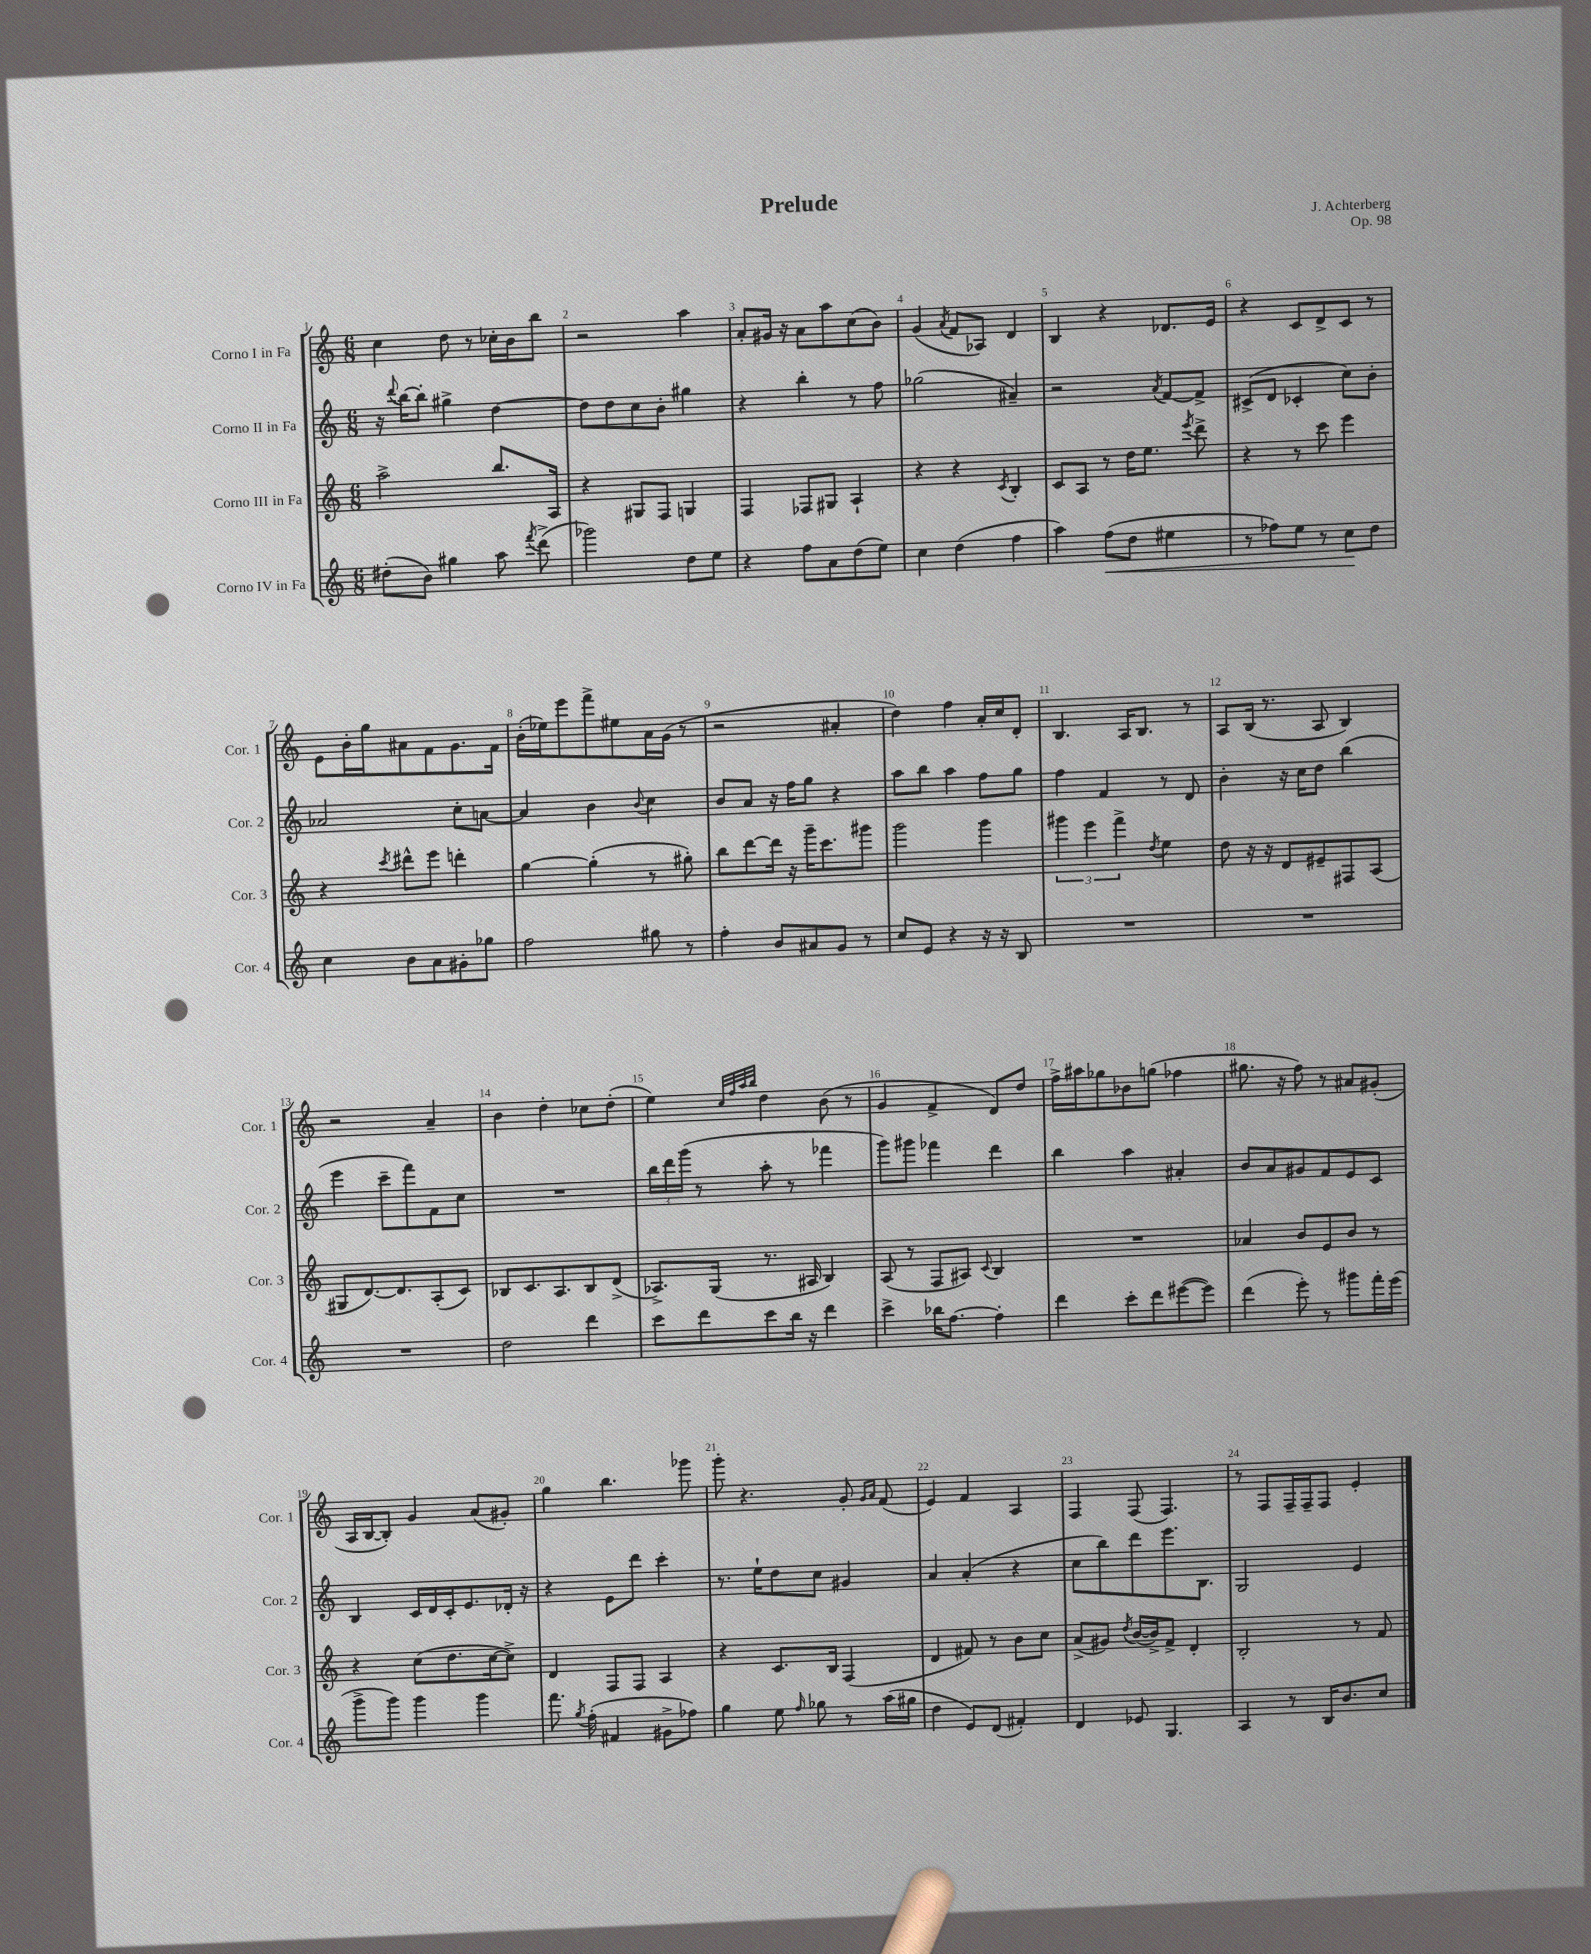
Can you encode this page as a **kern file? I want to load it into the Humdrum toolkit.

**kern	**dynam	**kern	**kern	**kern
*part4	*part4	*part3	*part2	*part1
*staff4	*staff4	*staff3	*staff2	*staff1
*I"Corno IV in Fa	*	*I"Corno III in Fa	*I"Corno II in Fa	*I"Corno I in Fa
*I'Cor. 4	*	*I'Cor. 3	*I'Cor. 2	*I'Cor. 1
*clefG2	*	*clefG2	*clefG2	*clefG2
*k[]	*	*k[]	*k[]	*k[]
*M6/8	*	*M6/8	*M6/8	*M6/8
=1	=1	=1	=1	=1
(8dd#X'\L	.	2aa^\	16r	4cc\
.	.	.	8qqddd/	.
.	.	.	[16bb\KL	.
8b\J)	.	.	8bb'\J]	.
4gg#X\	.	.	4gg#X^\	8dd\
.	.	.	.	8r
8aa\	.	8.bb/L	[4dd\	16cc-X'\LL
.	.	.	.	16b\J
8qfff/	.	.	.	.
(8ddd^\	.	.	.	8bb\J
.	.	16A/Jk	.	.
=2	=2	=2	=2	=2
2ggg-X\)	.	4r	8dd\L]	2r
.	.	.	8dd\	.
.	.	8G#X/L	8cc\	.
.	.	8F/J	8b'\J	.
8dd\L	.	4Gn/	4gg#X\	4aa\
8ee\J	.	.	.	.
=3	=3	=3	=3	=3
4r	.	4F/	4r	8a'/L
.	.	.	.	16g#X/Jk
.	.	.	.	16r
8ff\L	.	8F-X/L	4bb'\	8a\L
8a\	.	8G#X/J	.	8aa\
(8dd\	.	4A`/	8r	(8cc\
8ee\J)	.	.	8ff\	8b\J)
=4	=4	=4	=4	=4
4cc\	.	4r	(2gg-X\	(4g/
.	.	.	.	8qa/
(4dd\	.	4r	.	8f/L
.	.	.	.	8A-X/J)
.	.	8qc/	.	.
4ff\	.	4B'/	4a#X~/)	4d/
=5	=5	=5	=5	=5
4aa\)	.	8c/L	2r	4B/
.	.	8A/J	.	.
!	!LO:HP:b	!	!	!
(8ff\L	<	8r	.	4r
8dd\J	.	16dd\KL	.	.
.	.	8.ee\J	.	.
.	.	.	8qa/	.
4ee#X\	.	.	[8f/L	8.d-X/L
.	.	8qeee/	.	.
.	.	8ddd^\	8f^/J]	.
.	.	.	.	16e/Jk
=6	=6	=6	=6	=6
8r	.	4r	(8c#X^/L	4r
8ff-X\L)	.	.	8d/J	.
8ee\J	.	8r	4c-X'/	8c/L
8r	.	8ccc\	.	8d^/
8cc\L	.	4eee\	8cc\L)	8c/J
8dd\J	[	.	8b'\J	8r
!!LO:LB:g=z
=7	=7	=7	=7	=7
4cc\	.	4r	2a-X/	8e\L
.	.	.	.	16b'\L
.	.	.	.	16gg\J
.	.	8qccc/	.	.
8b\L	.	8ddd#X^^\L	.	8a#X\
8a\	.	8eee\J	.	8f\
8g#X'\	.	4dddn'\	8cc'\L	8.g\
8gg-X\J	.	.	[8an\J	.
.	.	.	.	16f\Jk
=8	=8	=8	=8	=8
2ff\	.	[4gg\	4a/]	(16b'\LL
.	.	.	.	16ee-X\J)
.	.	.	.	8eee\
.	.	(4gg'\]	4b\	8fff^\
.	.	.	.	8ee#X\
.	.	.	8qqb/	.
8gg#X\	.	8r	4cc\	16a\L
.	.	.	.	(16g\JJ
8r	.	8gg#X'\)	.	8r
=9	=9	=9	=9	=9
4ff'\	.	8bb\L	8b/L	2r
.	.	[8ddd\	8a/J	.
8b/L	.	16ddd\Jk]	16r	.
.	.	16r	16ff\KL	.
8a#X/	.	16ggg~\KL	8gg\J	.
.	.	8.ccc\	.	.
8g/J	.	.	4r	4a#X'/
8r	.	8ggg#X\J	.	.
=10	=10	=10	=10	=10
8cc/L	.	2ggg\	8aa\L	4dd\)
8e/J	.	.	8bb\J	.
4r	.	.	4aa\	4ff\
16r	.	4ggg\	8ff\L	16a'/LL
16r	.	.	.	16cc/J
8B/	.	.	8gg\J	8d'/J
=11	=11	=11	=11	=11
2.r	.	6ggg#X\	4ff\	4.B/
.	.	6eee\	.	.
.	.	.	4f/	.
.	.	6fff^\	.	.
.	.	.	.	16A/KL
.	.	.	.	8.B/J
.	.	8qdd/	.	.
.	.	4ee\	8r	.
.	.	.	8d/	8r
=12	=12	=12	=12	=12
2.r	.	8dd\	4b'\	8A/L
.	.	16r	.	(16B/Jk
.	.	16r	.	8.r
.	.	8d/L	16r	.
.	.	.	16cc\KL	.
.	.	8e#X~/	8dd\J	8A/
.	.	8F#X/	(4bb\	4B/)
.	.	(8A/J	.	.
!!LO:LB:g=z
=13	=13	=13	=13	=13
2.r	.	8G#X/L	4eee\	2r
.	.	[8.d/)	.	.
.	.	.	8ccc~\L	.
.	.	8.d/]	.	.
.	.	.	8fff\)	.
.	.	(8A'/	8f\	4a~/
.	.	8c/J)	8cc\J	.
=14	=14	=14	=14	=14
2dd\	.	8B-X/L	2.r	4b\
.	.	8.c/	.	.
.	.	.	.	4dd'\
.	.	8.A/	.	.
4ddd\	.	8B-/	.	8cc-X\L
.	.	(8d^/J	.	(8dd'\J
=15	=15	=15	=15	=15
8ccc\L	.	8.A-X^/L)	24bb\LL	4ee\)
.	.	.	24ddd\	.
.	.	.	(24ggg\JJ	.
8ddd\	.	.	8r	.
.	.	(16G/Jk	.	.
.	.	.	.	32qqcc/LLL
.	.	.	.	32qqff/
.	.	.	.	32qqaa/
.	.	.	.	32qqbb/JJJ
8ccc\	.	8.r	8aa'\	4dd\
16bb\Jk	.	.	8r	.
16r	.	16A#X/	.	.
4ddd\	.	4B/)	4fff-X\	(8b\
.	.	.	.	8r
=16	=16	=16	=16	=16
4ccc^\	.	(8A/	8ggg\L)	4g/
.	.	8r	8ggg#X\J	.
16bb-X\KL	.	8F/L	4fff-X\	4f^/
[8.ff\J	.	.	.	.
.	.	8A#X/J)	.	.
.	.	8qqc/	.	.
4ff'\]	.	4B/	4ddd\	8d/L)
.	.	.	.	8dd/J
=17	=17	=17	=17	=17
4ddd\	.	2.r	4bb\	16ff^\LL
.	.	.	.	16aa#X\J
.	.	.	.	8gg-X\
8ccc'\L	.	.	4aa\	8b-X\
8ddd\	.	.	.	(8ggn\J
([8eee#X\	.	.	4a#X'/	4ff-X\
8eee#\J])	.	.	.	.
=18	=18	=18	=18	=18
(4ddd\	.	4a-X/	8b/L	8.gg#X\
.	.	.	8a/	.
.	.	.	.	16r
8eee'\)	.	8b/L	8g#X/	8ff\)
8r	.	8e/	8f/	8r
8ggg#X\L	.	8b/J	8e/	8a#X/L
16fff'\L	.	8r	8c/J	(8g#X'/J
(16eee\JJ	.	.	.	.
!!LO:LB:g=z
=19	=19	=19	=19	=19
8ggg^\L	.	4r	4B/	16A/LL
.	.	.	.	[16B/J
8ggg\J)	.	.	.	8B'/J])
4ggg\	.	(8cc\L	16c/LL	4g/
.	.	.	16d/	.
.	.	8.dd\	16c'/J	.
.	.	.	8.e/	.
4ggg\	.	.	.	(8a/L
.	.	[16cc\k	.	.
.	.	8cc^\J])	16d-X'/Jk	8g#X'/J)
.	.	.	16r	.
=20	=20	=20	=20	=20
8.fff\	.	4d/	4r	4gg\
8qgg/	.	.	.	.
(16ff'\	.	.	.	.
4f#X/	.	8F/L	8e\L	4.bb\
.	.	8F/J	8ddd\J	.
8g#X^\L	.	4A/	4ccc'\	.
8ff-X\J)	.	.	.	8ggg-X\
=21	=21	=21	=21	=21
4gg\	.	4r	8.r	8ggg'\
.	.	.	.	4.r
.	.	.	16ee`\KL	.
8ee\	.	8.c/L	8dd\	.
16qqff/	.	.	.	.
8gg-X\	.	.	8cc\J	.
.	.	16B/Jk	.	.
8r	.	(4F/	4g#X/	8g'/
.	.	.	.	16qqg/LL
.	.	.	.	16qqa/JJ
(16aa\LL	.	.	.	(8f/
16gg#X\JJ	.	.	.	.
=22	=22	=22	=22	=22
4dd\	.	4d/	4a/	4e/)
8e/L)	.	8f#X/)	(4a'/	4f/
(8d/J	.	8r	.	.
4f#X'/)	.	8b\L	4r	4A/
.	.	8cc\J	.	.
=23	=23	=23	=23	=23
4d/	.	(8a^/L	8cc\L	4F/
.	.	8g#X/J)	8bb\)	.
.	.	8qdd/	.	.
8e-X/	.	([16b/LL	8ddd\	(8F/
.	.	16b^/J])	.	.
4.G/	.	8f^/J	8.eee\	4.F/)
.	.	4d'/	.	.
.	.	.	8.B\J	.
=24	=24	=24	=24	=24
4A/	.	2B'/	2G/	8r
.	.	.	.	8F/L
8r	.	.	.	16F~/L
.	.	.	.	16F~/J
16B/KL	.	.	.	8F/J
8.b/	.	.	.	.
.	.	8r	4e/	4e'/
8cc/J	.	8f/	.	.
==	==	==	==	==
*-	*-	*-	*-	*-
